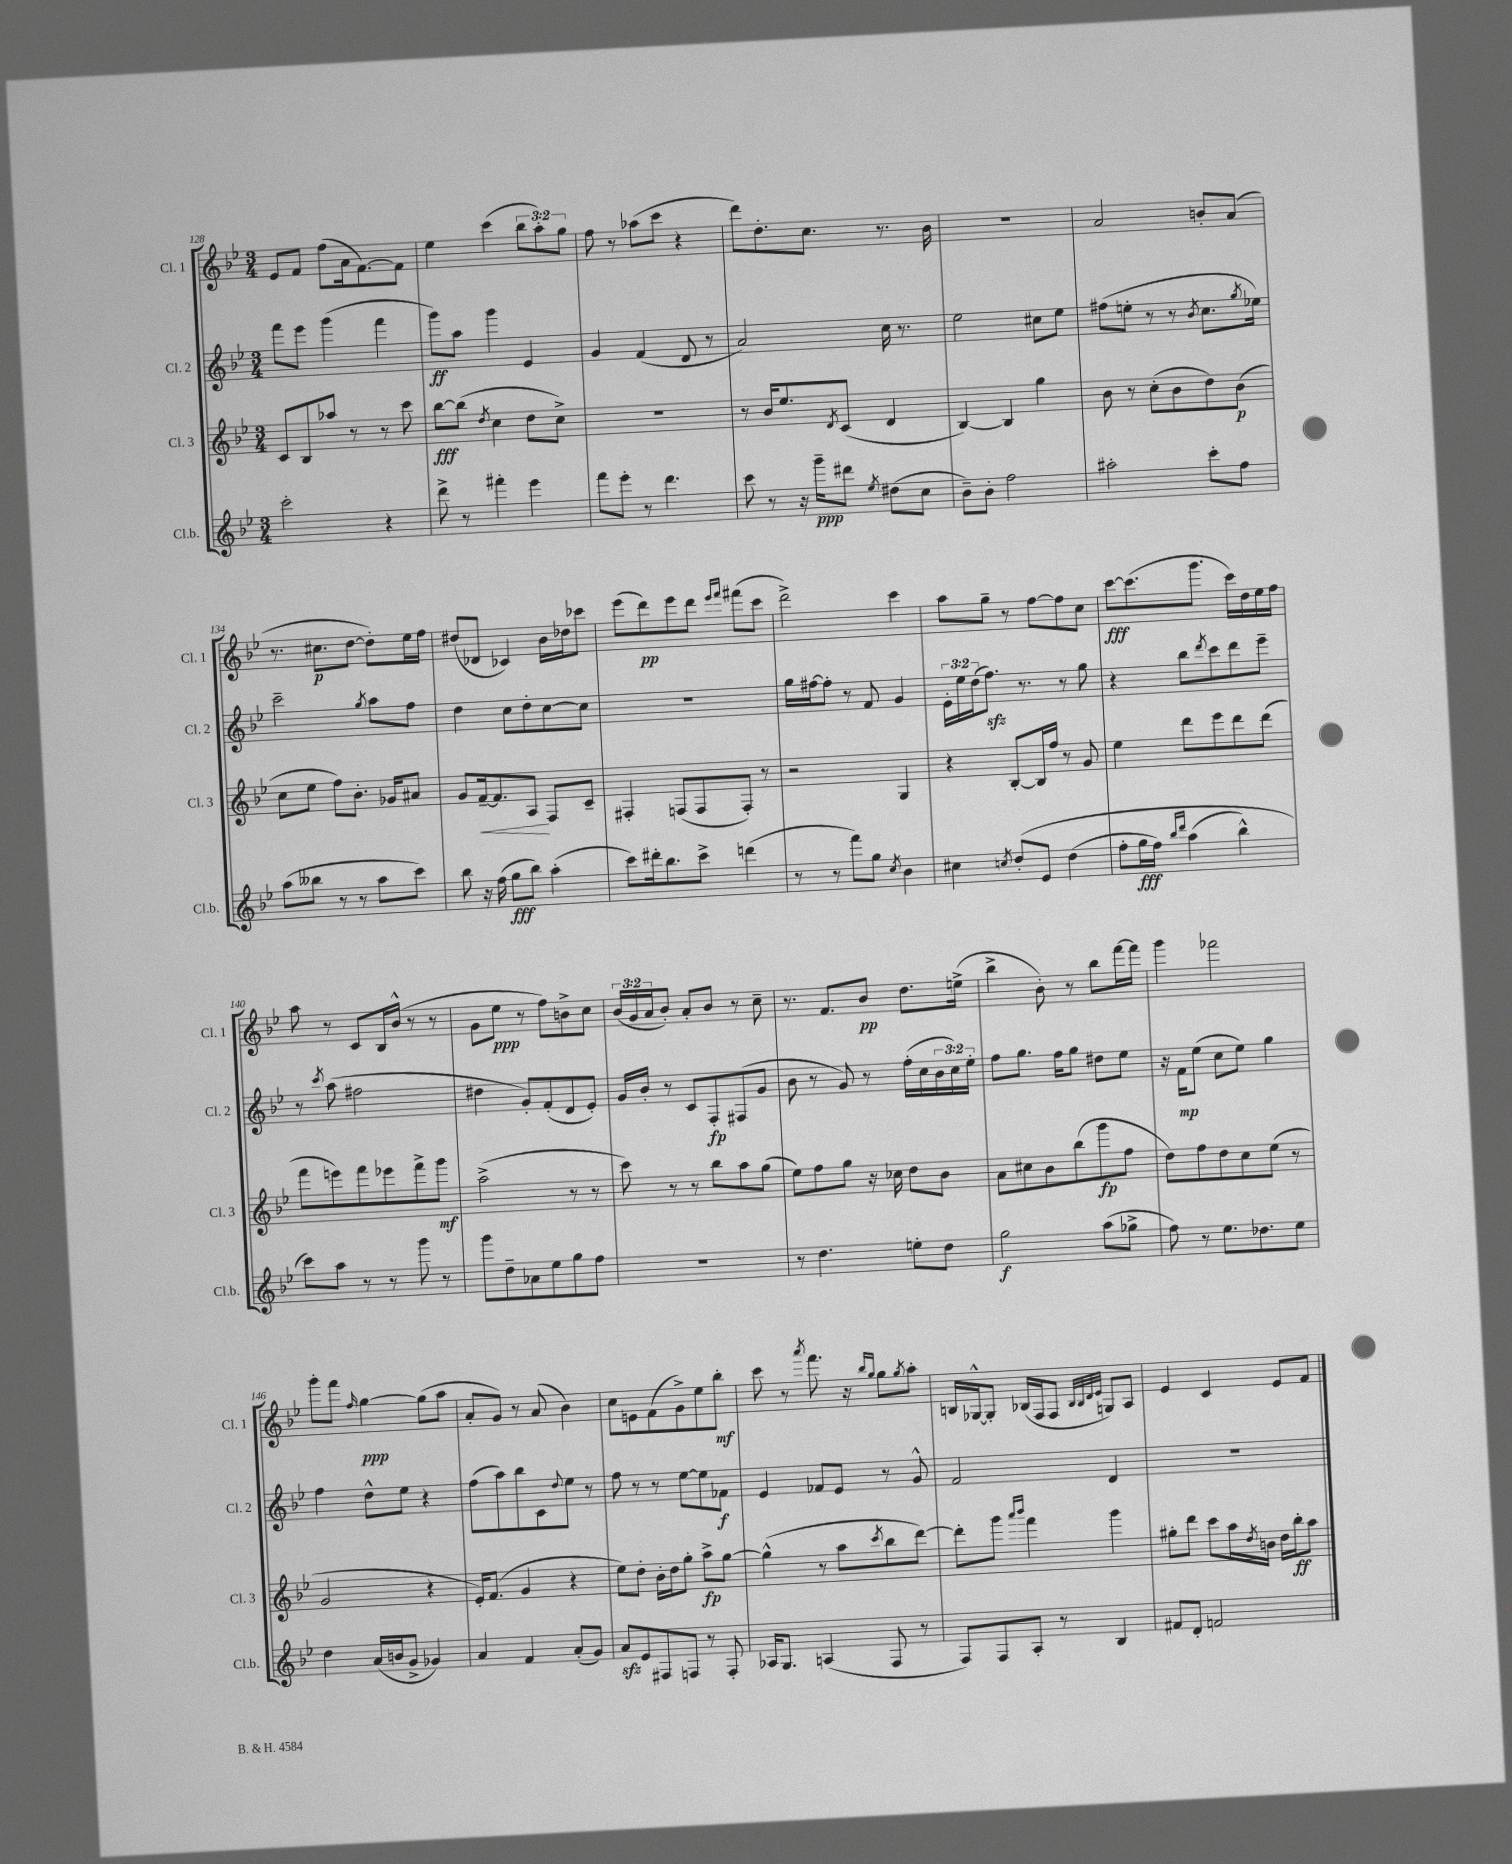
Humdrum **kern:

**kern	**dynam	**kern	**dynam	**kern	**dynam	**kern	**dynam
*part4	*part4	*part3	*part3	*part2	*part2	*part1	*part1
*staff4	*staff4	*staff3	*staff3	*staff2	*staff2	*staff1	*staff1
*I"Cl.b.	*	*I"Cl. 3	*	*I"Cl. 2	*	*I"Cl. 1	*
*I'Cl.b.	*	*I'Cl. 3	*	*I'Cl. 2	*	*I'Cl. 1	*
*clefG2	*	*clefG2	*	*clefG2	*	*clefG2	*
*k[b-e-]	*	*k[b-e-]	*	*k[b-e-]	*	*k[b-e-]	*
*M3/4	*	*M3/4	*	*M3/4	*	*M3/4	*
=128	=128	=128	=128	=128	=128	=128	=128
2ccc'\	.	8c/L	.	8fff\L	.	8e-/L	.
.	.	8B-/	.	8eee-\J	.	8f/J	.
.	.	8aa-X/J	.	(4ggg\	.	(8ff\L	.
.	.	8r	.	.	.	16a\k	.
.	.	.	.	.	.	[8.f\)	.
4r	.	8r	.	4fff\	.	.	.
.	.	8ccc\	.	.	.	8f\J]	.
=129	=129	=129	=129	=129	=129	=129	=129
8ddd^\	.	[8bb-\L	fff	8ggg\L)	ff	4ee-\	.
8r	.	(8bb-\J]	.	8aa\J	.	.	.
.	.	8qdd/	.	.	.	.	.
4fff#X'\	.	4cc\	.	4ggg\	.	(4ccc\	.
4eee-\	.	8dd\L	.	4e-/	.	12bb-\L	.
.	.	.	.	.	.	12aa'\)	.
.	.	8cc^\J)	.	.	.	.	.
.	.	.	.	.	.	12gg\J	.
=130	=130	=130	=130	=130	=130	=130	=130
8fff\L	.	2.r	.	4g/	.	8ff\	.
8eee-'\J	.	.	.	.	.	8r	.
8r	.	.	.	(4f/	.	(8aa-X\L	.
4.ddd\	.	.	.	.	.	8ccc\J	.
.	.	.	.	8d/	.	4r	.
.	.	.	.	8r	.	.	.
=131	=131	=131	=131	=131	=131	=131	=131
8ccc\	.	8r	.	2a/)	.	8ddd\L)	.
8r	.	16b-/KL	.	.	.	8.dd'\	.
.	.	8.ee-/	.	.	.	.	.
16r	.	.	.	.	.	.	.
16ggg~\KL	ppp	.	.	.	.	8.cc\J	.
.	.	8qd/	.	.	.	.	.
8ddd#X\J	.	(8c/J	.	.	.	.	.
8qee-/	.	.	.	.	.	.	.
(8dd#X\L	.	4d/	.	16cc\	.	8.r	.
.	.	.	.	8.r	.	.	.
8cc\J	.	.	.	.	.	.	.
.	.	.	.	.	.	16b-\	.
=132	=132	=132	=132	=132	=132	=132	=132
8b-~\L)	.	[4B-/)	.	2ee-\	.	2.r	.
8b-'\J	.	.	.	.	.	.	.
2ff\	.	4B-/]	.	.	.	.	.
.	.	4gg\	.	8cc#X\L	.	.	.
.	.	.	.	8ee-\J	.	.	.
=133	=133	=133	=133	=133	=133	=133	=133
2aa#X'\	.	8b-\	.	(8ff#X\L	.	2a/	.
.	.	8r	.	8een'\J	.	.	.
.	.	(8cc'\L	.	8r	.	.	.
.	.	8b-\	.	8r	.	.	.
.	.	.	.	8qb-/	.	.	.
8ccc'\L	.	8dd\)	.	8.cc\L	.	8bn'/L	.
8ff\J	.	(8b-\J	p	.	.	(8a/J	.
.	.	.	.	8qgg/	.	.	.
.	.	.	.	16ee-X\Jk)	.	.	.
!!LO:LB:g=z
=134	=134	=134	=134	=134	=134	=134	=134
(8aa\L	.	8cc\L	.	2ccc~\	.	8.r	.
8bb--X\J	.	8ee-\J	.	.	.	.	.
.	.	.	.	.	.	8.cc#X\L	p
8r	.	8ff\L)	.	.	.	.	.
8r	.	8.b-'\J	.	.	.	[8dd\J	.
.	.	.	.	8qgg/	.	.	.
8aa\L	.	.	.	8aa\L	.	8dd'\L])	.
.	.	16g-X/KL	.	.	.	.	.
8ccc\J)	.	8a#X/J	.	8ff\J	.	16ee-\L	.
.	.	.	.	.	.	16ff\JJ	.
=135	=135	=135	=135	=135	=135	=135	=135
8bb-\	.	8g/L	.	4dd\	.	(8dd#X/L	.
!	!	!	!LO:HP:b	!	!	!	!
16r	.	[16f~/k	<	.	.	8d-X/J	.
(16ff\	.	8.f/]	.	.	.	.	.
8gg\L	fff	.	.	8cc\L	.	4c-X/)	.
8bb-\J)	.	8A/J	.	8dd'\	.	.	.
(4aa'\	.	8F/L	[	[8cc\	.	16b-\LL	.
.	.	.	.	.	.	16dd-X\J	.
.	.	8c~/J	.	8cc\J]	.	8ccc-X\J	.
=136	=136	=136	=136	=136	=136	=136	=136
8ccc\L)	.	4F#X'/	.	2.r	.	(8eee-\L	.
16ddd#X'\k	.	.	.	.	.	8ddd\)	pp
8.bb-\	.	.	.	.	.	.	.
.	.	(8Fn/L	.	.	.	8eee-\	.
8ccc^\J	.	8F/	.	.	.	8ddd\J	.
.	.	.	.	.	.	16qqeee-/LL	.
.	.	.	.	.	.	16qqfff/JJ	.
(4dddn\	.	8F'/J)	.	.	.	(8fff#X\L	.
.	.	8r	.	.	.	8ccc\J	.
=137	=137	=137	=137	=137	=137	=137	=137
8r	.	2r	.	16gg\LL	.	2ddd^\)	.
.	.	.	.	[16ff#X\J	.	.	.
8r	.	.	.	8ff#'\J]	.	.	.
8fff\L)	.	.	.	8r	.	.	.
8gg\J	.	.	.	8f/	.	.	.
8qcc/	.	.	.	.	.	.	.
4b-\	.	4G/	.	4g/	.	4ccc\	.
=138	=138	=138	=138	=138	=138	=138	=138
4cc#X\	.	4r	.	24e-'\LL	.	8aa\L	.
.	.	.	.	24ee-\	.	.	.
.	.	.	.	(24dd\J	.	.	.
.	.	.	.	8.ffzz\J)	.	8gg~\J	.
8qccn/	.	.	.	.	.	.	.
(8dd'/L	.	[8B-'/L	.	.	.	8r	.
.	.	.	.	8.r	.	.	.
8e-/J	.	16B-/L]	.	.	.	[8ff\L	.
.	.	16ff/JJ	.	.	.	.	.
(4dd\	.	8r	.	8r	.	8ff\]	.
.	.	8g/	.	8gg\	.	8cc\J	.
=139	=139	=139	=139	=139	=139	=139	=139
8ff'\L	.	4ee-\	.	4r	.	[8ccc\L	fff
16gg\L	fff	.	.	.	.	(8.ccc\]	.
16ff\JJ)	.	.	.	.	.	.	.
16qqbb-/LL	.	.	.	.	.	.	.
16qqddd/JJ	.	.	.	.	.	.	.
(4aa\	.	8ddd\L	.	8bb-\L	.	.	.
.	.	.	.	.	.	8.ggg\J	.
.	.	.	.	8qddd/	.	.	.
.	.	8eee-\	.	8ccc\	.	.	.
4bb-^^\)	.	8ddd\	.	8ddd\	.	16ccc\LL)	.
.	.	.	.	.	.	16dd\	.
.	.	(8ddd\J	.	8eee-~\J	.	16ee-\	.
.	.	.	.	.	.	16ff\JJ	.
!!LO:LB:g=z
=140	=140	=140	=140	=140	=140	=140	=140
8ccc\L)	.	8fff\L	.	8r	.	8aa\	.
.	.	.	.	8qccc/	.	.	.
8aa\J	.	8eeen\)	.	(8aa\	.	8r	.
8r	.	8fff\	.	2ff#X\	.	8c/L	.
8r	.	8eee-X\	.	.	.	16B-/L	.
.	.	.	.	.	.	(16b-^^/JJ	.
8ggg\	.	8fff^\	.	.	.	8r	.
8r	.	8ggg\J	mf	.	.	8r	.
=141	=141	=141	=141	=141	=141	=141	=141
8ggg\L	.	(2aa^\	.	4dd#X\	.	8g\L	.
8dd~\	.	.	.	.	.	8ee-\J	ppp
8a-X\	.	.	.	8g'/L)	.	8r	.
8ee-\	.	.	.	(8f'/	.	8ff\L)	.
8gg\	.	8r	.	8d/	.	8bn^\	.
8ff\J	.	8r	.	8e-'/J)	.	8cc\J	.
=142	=142	=142	=142	=142	=142	=142	=142
2.r	.	8ccc\)	.	16g/LL	.	(24b-/LL	.
.	.	.	.	.	.	24g/	.
.	.	.	.	16b-'/JJ	.	.	.
.	.	.	.	.	.	24a/J	.
.	.	8r	.	8r	.	8b-'/J)	.
.	.	8r	.	8c/L	.	8a'/L	.
.	.	8bb-\L	.	8F'/	fp	8b-/J	.
.	.	8aa\	.	(8F#X/	.	8r	.
.	.	(8gg\J	.	8g/J	.	8cc~\	.
=143	=143	=143	=143	=143	=143	=143	=143
8r	.	8ee-\L)	.	8b-\	.	8.r	.
4.dd\	.	8ff\	.	8r	.	.	.
.	.	.	.	.	.	8.f/L	.
.	.	8gg\J	.	8g/)	.	.	.
.	.	16r	.	8r	.	8b-/J	pp
.	.	16cc-X\	.	.	.	.	.
8een'\L	.	8dd\L	.	(16ff'\LL	.	8.dd\L	.
.	.	.	.	16cc\	.	.	.
8dd\J	.	8b-\J	.	24b-\	.	.	.
.	.	.	.	24cc\)	.	.	.
.	.	.	.	.	.	(16een^\Jk	.
.	.	.	.	24ee-'\JJ	.	.	.
=144	=144	=144	=144	=144	=144	=144	=144
2gg\	f	8a\L	.	8ff\L	.	4bb-^\	.
.	.	8cc#X\	.	8.gg\J	.	.	.
.	.	8b-\	.	.	.	8b-'\)	.
.	.	.	.	16ff\KL	.	.	.
.	.	(8bb-\	.	8gg\J	.	8r	.
(8aa\L	.	8ggg\	fp	8dd#X\L	.	8bb-\L	.
8gg-X^\J	.	8ff\J	.	8ee-\J	.	[16fff\L	.
.	.	.	.	.	.	16fff\JJ]	.
=145	=145	=145	=145	=145	=145	=145	=145
8ff\)	.	8dd\L)	.	16r	.	4ggg\	.
.	.	.	.	16f\KL	mp	.	.
8r	.	8ff\	.	(8ee-\J	.	.	.
8.ee-\L	.	8dd\	.	8cc\L	.	2fff-X\	.
.	.	8cc\	.	8ee-\J)	.	.	.
8.dd-X\	.	.	.	.	.	.	.
.	.	(8ee-\J	.	4gg\	.	.	.
8ee-\J	.	8r	.	.	.	.	.
!!LO:LB:g=z
=146	=146	=146	=146	=146	=146	=146	=146
4dd\	.	2g/	.	4ff\	.	8ggg'\L	.
.	.	.	.	.	.	8fff\J	.
.	.	.	.	.	.	16qqff/	.
(16a/LL	.	.	.	8dd^^\L	.	[4gg\	ppp
16bn/J	.	.	.	.	.	.	.
8g^/J	.	.	.	8ee-\J	.	.	.
4g-X/)	.	4r	.	4r	.	(8gg\L]	.
.	.	.	.	.	.	8aa\J	.
=147	=147	=147	=147	=147	=147	=147	=147
4a/	.	16e-'/KL)	.	(8ff\L	.	8a'/L	.
.	.	(8.f/J	.	.	.	.	.
.	.	.	.	8aa\)	.	8g/J)	.
4f/	.	4g/	.	8bb-\	.	8r	.
.	.	.	.	8c\	.	(8a/	.
.	.	.	.	8qqdd/	.	.	.
(8a'/L	.	4r	.	8ee-\J	.	4b-\)	.
8g/J)	.	.	.	8r	.	.	.
=148	=148	=148	=148	=148	=148	=148	=148
8azz/L	.	8ee-\L)	.	8ff\	.	8cc\L	.
8e-/	.	8dd'\J	.	8r	.	8en\	.
8F#X/	.	16b-'\LL	.	8r	.	(8f\	.
.	.	16dd\J	.	.	.	.	.
8Fn/J	.	8gg'\J	.	[8ee-\L	.	8g^\)	.
8r	.	8aa^\L	fp	8ee-\]	.	8ee-\	.
8F'/	.	[8gg\J	.	8f-X\J	f	8bb-'\J	mf
=149	=149	=149	=149	=149	=149	=149	=149
16A-X/KL	.	(4gg^^\]	.	4e-/	.	8ccc\	.
8.G/J	.	.	.	.	.	.	.
.	.	.	.	.	.	8r	.
.	.	.	.	.	.	8qaaa/	.
(4An/	.	8r	.	8f-X/L	.	8.fff\	.
.	.	8aa\L	.	8e-/J	.	.	.
.	.	.	.	.	.	16r	.
.	.	.	.	.	.	16qqbb-/LL	.
.	.	8qccc/	.	.	.	16qqgg/JJ	.
8F/	.	8bb-\	.	8r	.	8gg\L	.
.	.	.	.	.	.	8qgg/	.
8r	.	[8ddd\J)	.	8g^^/	.	8aa'\J	.
=150	=150	=150	=150	=150	=150	=150	=150
8F/L)	.	8ddd'\L]	.	2f/	.	16Bn/LL	.
.	.	.	.	.	.	[16G-X^^/J	.
8F/	.	8ggg\J	.	.	.	8G-'/J]	.
.	.	16qqaaa/LL	.	.	.	.	.
.	.	16qqbbb-/JJ	.	.	.	.	.
8A'/J	.	4fff\	.	.	.	(16B-X/LL	.
.	.	.	.	.	.	16F/J	.
8r	.	.	.	.	.	8F/J	.
.	.	.	.	.	.	32qqB-/LLL	.
.	.	.	.	.	.	32qqB-/	.
.	.	.	.	.	.	32qqd/	.
.	.	.	.	.	.	32qqe-/JJJ	.
4B-/	.	4ggg\	.	4d/	.	8Gn/L)	.
.	.	.	.	.	.	8A/J	.
=151	=151	=151	=151	=151	=151	=151	=151
8f#X/L	.	8gg#X'\L	.	2.r	.	4e-/	.
8d'/J	.	8ddd\J	.	.	.	.	.
2fn/	.	8ccc\L	.	.	.	4c/	.
.	.	16aa\L	.	.	.	.	.
.	.	8qdd/	.	.	.	.	.
.	.	16bn\JJ	.	.	.	.	.
.	.	16dd\LL	.	.	.	8e-/L	.
.	.	16bb-'\J	ff	.	.	.	.
.	.	8aa\J	.	.	.	8f/J	.
==	==	==	==	==	==	==	==
*-	*-	*-	*-	*-	*-	*-	*-
